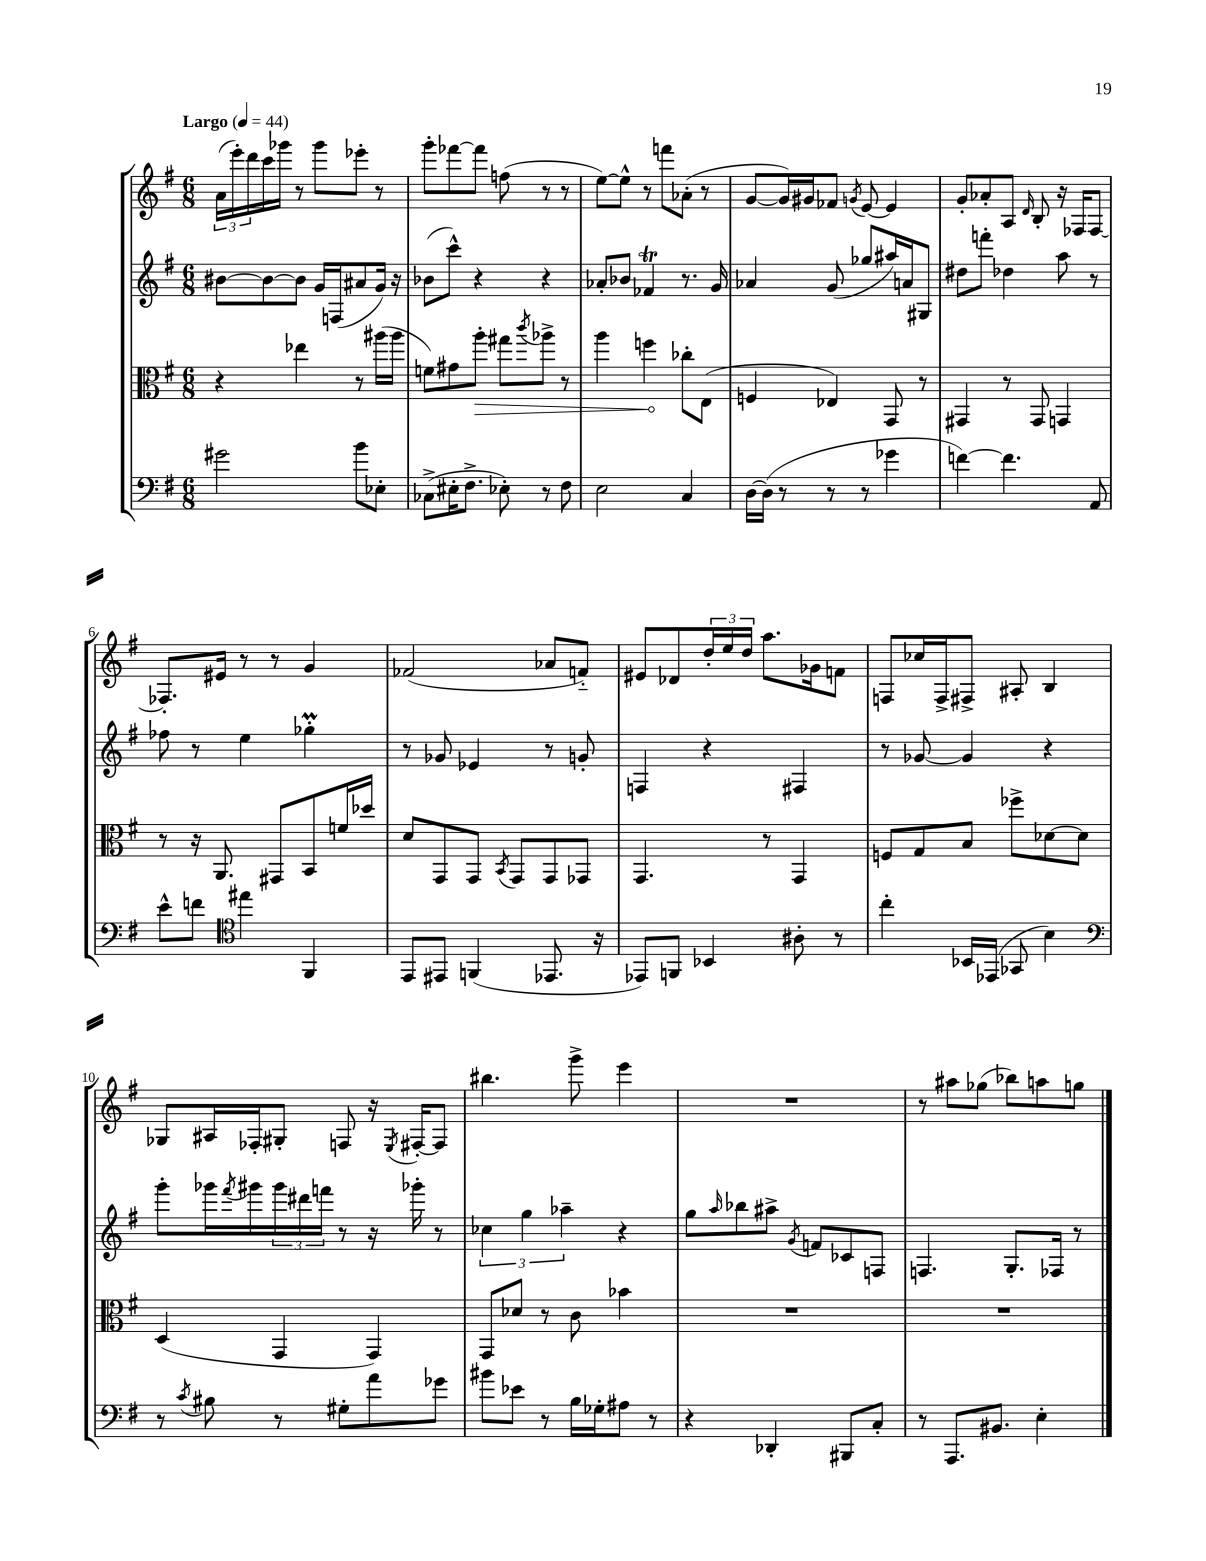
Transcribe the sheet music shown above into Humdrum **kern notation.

**kern	**kern	**kern	**kern
*staff4	*staff3	*staff2	*staff1
*clefF4	*clefC3	*clefG2	*clefG2
*k[f#]	*k[f#]	*k[f#]	*k[f#]
*M6/8	*M6/8	*M6/8	*M6/8
*MM44	*MM44	*MM44	*MM44
2g#	4r	[8b#	(24a
.	.	.	24eee')
.	.	.	24ddd
.	.	8b#_	16ccc
.	.	.	16ggg-
.	4ee-	8b#]	8r
.	.	16g	8ggg-
.	.	(16F	.
8b	8r	8a#	8eee-'
8E-'	(16aa#	16g)	8r
.	16aa#	16r	.
=	=	=	=
(8C-^	8f)	(8b-	8ggg'
16E#'	8g#	8ccc^^)	[8fff-
8.F#^	.	.	.
.	8aa'	4r	8fff-]
8E-')	8gg#	.	(8ff
.	8qccc	.	.
8r	8aa-^	4r	8r
8F#	8r	.	8r
=	=	=	=
2E	4aa	8a-'	[8ee)
.	.	8b-	8ee^^]
.	4ff	4f-	8r
.	.	.	8fff
4C	8cc-'	8.r	(8a-'
.	(8E	.	8r
.	.	16g	.
=	=	=	=
[16D	4F	4a-	[8g
(16D]	.	.	.
8r	.	.	16g])
.	.	.	16g#
8r	4E-)	(8g	8f-
.	.	.	8qg
8r	.	8gg-	[8e
4g-	8GG	16aa#)	4e]
.	.	16a	.
.	8r	8G#	.
=	=	=	=
[4f)	4GG#	8dd#	8g'
.	.	8fff'	8a-'
4.f]	8r	4dd-	8A
.	.	.	16qqd
.	8GG#	.	8B'
.	4GG	8aa	16r
.	.	.	16F-
8AA	.	8r	[8F-
=	=	=	=
8e^^	8r	8ff-	8.F-']
8f	16r	8r	.
.	8.AA	.	16e#
*clefC4	*	*	*
4ee#	.	4ee	8r
.	8GG#	.	8r
4FF#	8BB	4gg-'	4g
.	16f	.	.
.	16dd-	.	.
=	=	=	=
8EE	8d	8r	(2f-
8EE#	8GG	8g-	.
(4FF	8GG	4e-	.
.	8qBB	.	.
.	8GG	.	.
8.EE-	8GG	8r	8a-
.	8GG-	8g'	8f'~)
16r	.	.	.
=	=	=	=
8EE-)	4.GG	4F	8e#
8FF	.	.	8d-
4BB-	.	4r	24dd'
.	.	.	24ee
.	.	.	24dd
.	8r	.	8.aa
8A#'	4GG	4F#	.
.	.	.	16g-
8r	.	.	8f
=	=	=	=
4cc'	8F	8r	8F
.	8G	[8g-	16cc-
.	.	.	16F^
16BB-	8B	4g-]	8F#^
(16EE-	.	.	.
8GG-	8ff-^	.	8A#'
4B)	[8d-	4r	4B
.	8d-]	.	.
=	=	=	=
*clefF4	*	*	*
8r	(4D	8ggg'	8G-
8qc	.	.	.
8B#	.	16ggg-	16A#
.	.	8qfff#	.
.	.	16ggg#	16F-'
8r	4GG	24ggg#	8G#'
.	.	24ddd#	.
.	.	24fff	.
8G#'	.	8r	8F
8a	4GG)	16r	16r
.	.	.	8qE
.	.	16ggg-'	[16F#'
8g-	.	8r	8F#]
=	=	=	=
8b#	8GG	6cc-	4.bb#
8e-	8d-	.	.
.	.	6gg	.
8r	8r	.	.
.	.	6aa-~	.
16B	8c	.	8ggg^
16G-'	.	.	.
8A#	4b-	4r	4eee
8r	.	.	.
=	=	=	=
4r	2.r	8gg	2.r
.	.	16qqaa	.
.	.	8bb-	.
4DD-'	.	8aa#^	.
.	.	8qg	.
.	.	8f	.
8BBB#	.	8c-	.
8C'	.	8F	.
=	=	=	=
8r	2.r	4.F	8r
8.AAA	.	.	8aa#
.	.	.	(8gg-
8.BB#	.	.	.
.	.	8.G'	8bb-)
4E'	.	.	8aa
.	.	16F-	.
.	.	8r	8gg
==	==	==	==
*-	*-	*-	*-
